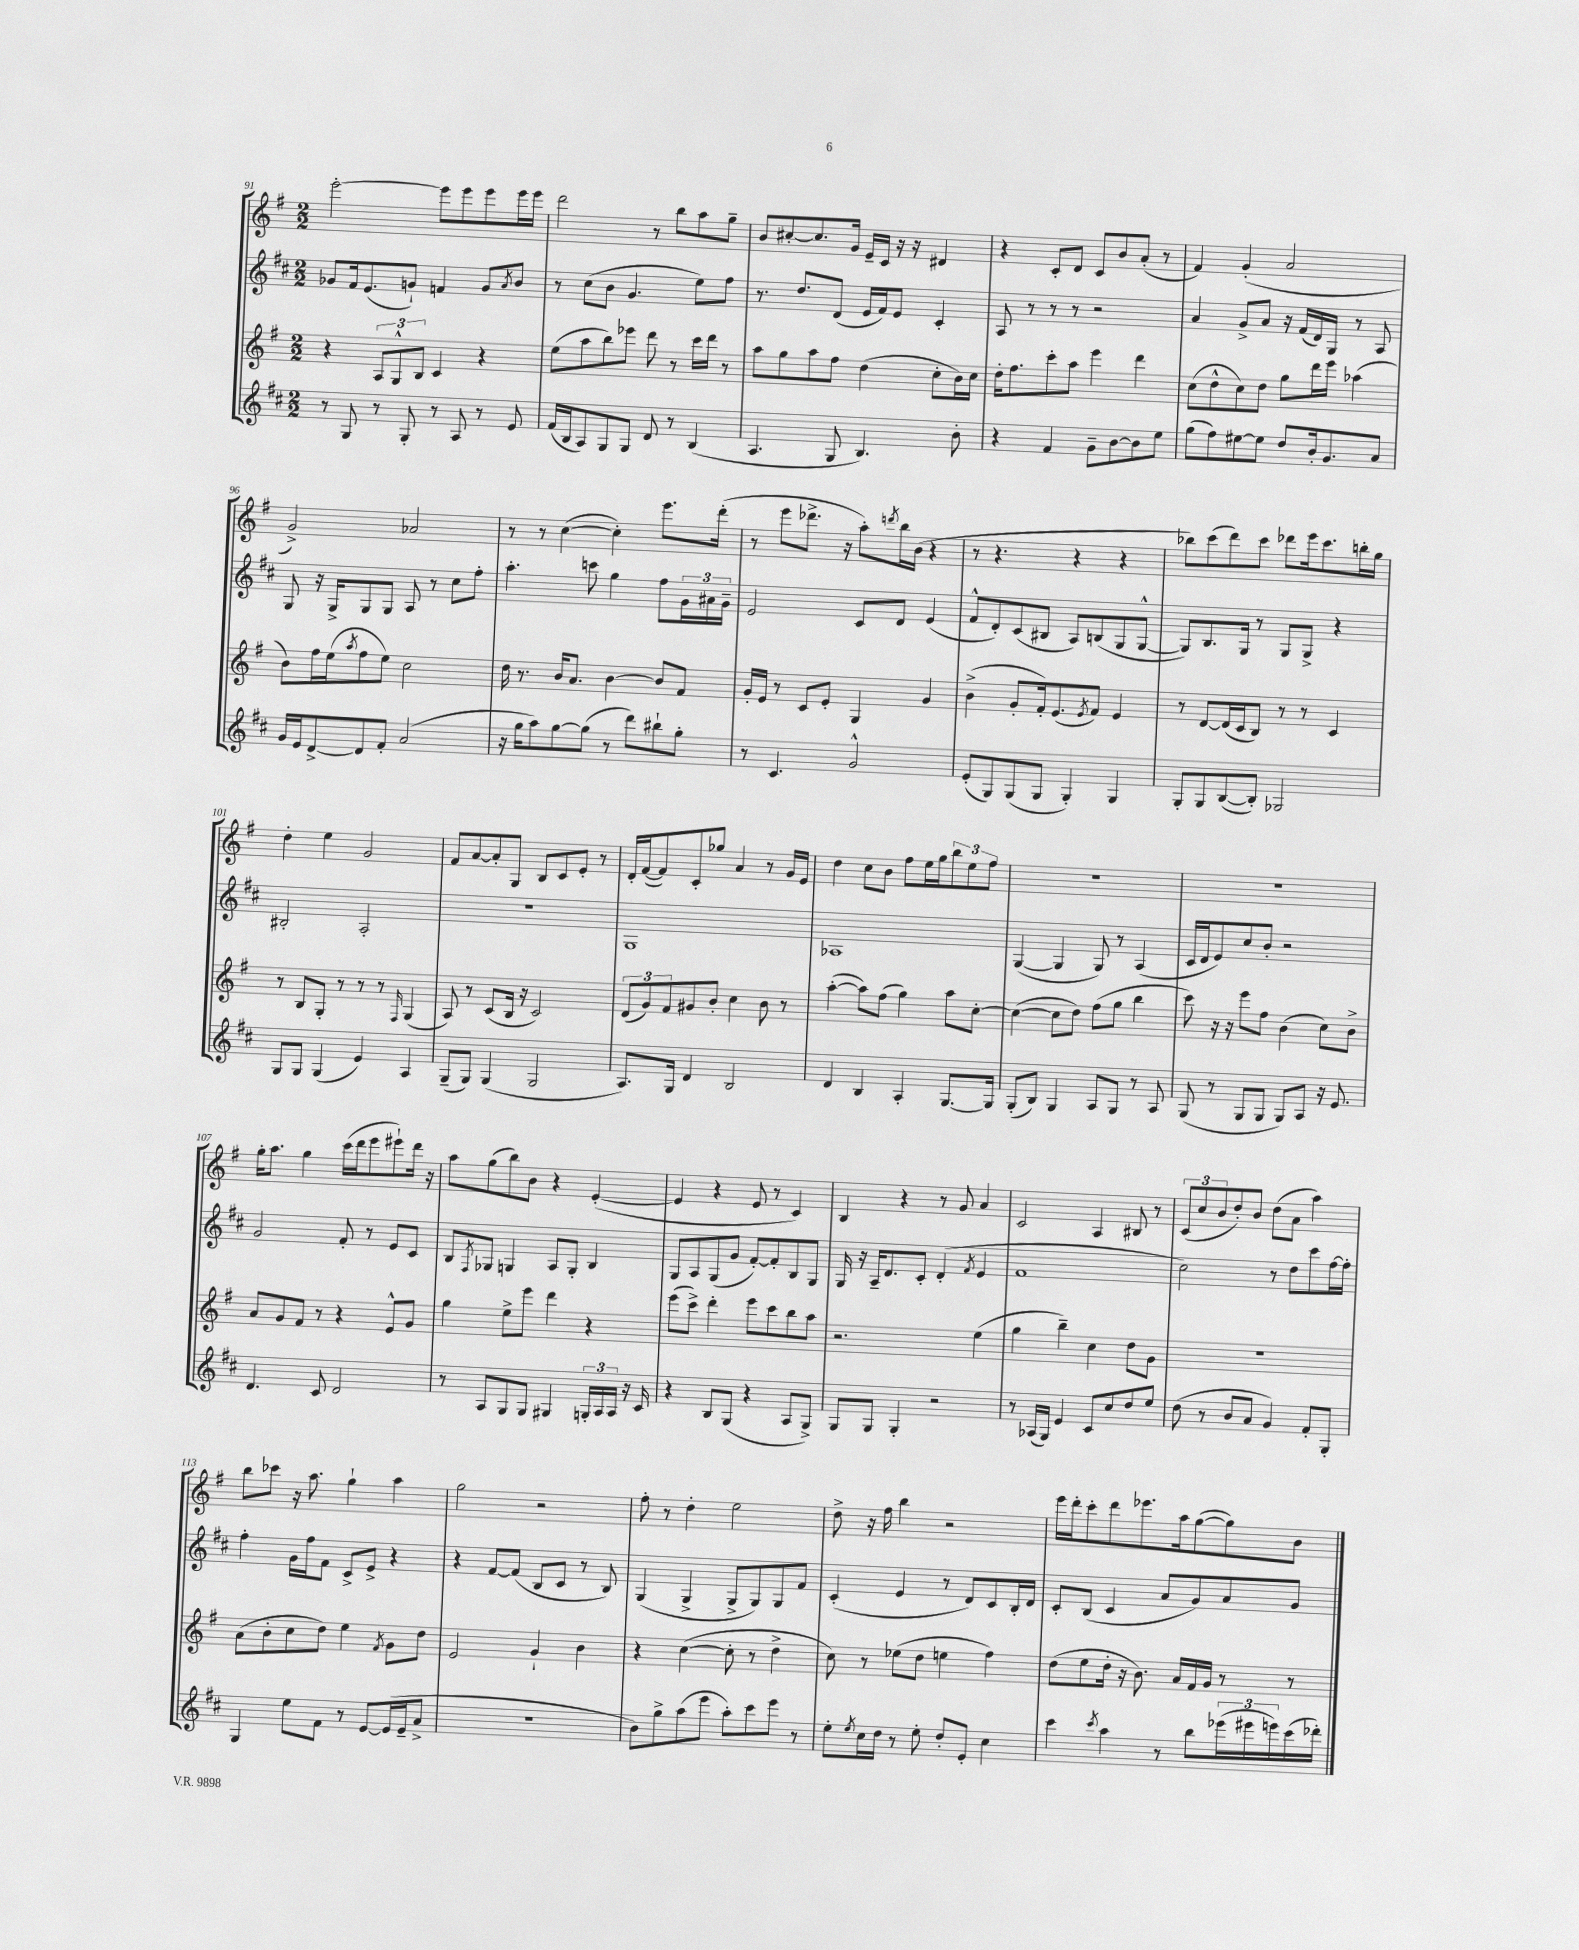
<<
\new StaffGroup <<
\new Staff = "s0" {
    \clef treble \key g \major \numericTimeSignature \time 2/2
    e'''2~-. e'''8 e'''8 e'''8 e'''16 e'''16 |
    d'''2 r8 b''8 a''8 g''8-- |
    b'8 cis''8~-. cis''8. g'16 e'16-- c'16 r16 r16 dis'4 |
    r4 c'8-. d'8 c'8 b'8 a'8-.( r8 |
    fis'4) g'4-.( a'2 |
    g'2->) aes'2 |
    r8 r8 c''4~( c''4-.) e'''8. d'''16-.( |
    r8 e'''8 des'''8.-> r16 a''8-.) \acciaccatura { d'''8 } b''16 b'16( r4 |
    r8 r4. r4 r4 |
    bes''8) c'''8( d'''8) c'''8 des'''8 e'''16 c'''8. b''16-. g''16 |
    d''4-. e''4 g'2 |
    fis'8 a'8~ a'8-. g8 b8 c'8 e'8-. r8 |
    d'16-. fis'16~( fis'8) c'8-. ges''8 a'4 r8 g'16 e'16 |
    d''4 c''8 b'8 fis''8 e''16 g''16 \tuplet 3/2 { b''8 e''8 fis''8 } |
    R1 |
    R1 |
    g''16-. a''8. g''4 c'''16( d'''16 e'''8 eis'''8-!) d'''16 r16 |
    a''8 g''8( b''8) b'8 r4 e'4~-.( |
    e'4 r4 e'8 r8 c'4) |
    b4 r4 r8 g'8 a'4 |
    c'2 a4 bis8 r8 |
    \tuplet 3/2 { c'8( c''8 b'8 } d''8-.) b'8 d''8( a'8 a''4) |
    b''8 ces'''8 r16 a''8. g''4-! a''4 |
    g''2 r2 |
    fis''8-. r8 d''4-. e''2 |
    d''8-> r16 fis''16 b''4 r2 |
    e'''16 d'''16-. c'''8-. d'''8 ees'''8. a''16 g''8~( g''8) b'8 \bar "|." |
}
\new Staff = "s1" {
    \clef treble \key d \major \numericTimeSignature \time 2/2
    ges'8 fis'16 e'8.( g'8-!) f'4 g'8 \acciaccatura { a'8 } b'8 |
    r8 cis''8( b'8 g'4. e''8) fis''8 |
    r8. d''8. d'8( e'16 fis'16) e'8 cis'4-. |
    a8 r8 r8 r8 r2 |
    a'4 g'8-> a'8 r16 fis'16( d'16) g16 r8 a8 |
    g8 r16 g16-> g8 g8 a8 r8 cis''8 fis''8-. |
    a''4.-. c'''8 g''4 fis''8 \tuplet 3/2 { g'16 ais'16 g'16-- } |
    e'2 cis'8 d'8 e'4( |
    fis'8-^ d'8-.) cis'8( bis8 a8) b8( g8 g8~-^ |
    g8) b8. g16 r8 g8 g8-> r4 |
    bis2-. a2-. |
    r1 |
    g1 |
    aes1 |
    g4~( g4 g8) r8 a4( |
    cis'16 d'16 e'8) cis''8 b'8-. r2 |
    g'2 fis'8-. r8 e'8 cis'8 |
    b8 \acciaccatura { fis8 } ges8 g4 a8 g8-. b4 |
    g8 a8 g8( g'8 fis'8~-.) fis'8-. b8 g8 |
    g16 r16 a16-- d'8. cis'8-. d'4-.( \acciaccatura { fis'8 } e'4 |
    fis'1 |
    cis''2) r8 d''8 cis'''8 fis''16~ fis''16-. |
    fis''4-. g'16 fis''16 fis'8 cis'8-> e'8-> r4 |
    r4 fis'8~ fis'8( b8 cis'8 r8 b8) |
    g4( g4-> g8-> g8) g8 fis'8 |
    cis'4-.( e'4 r8 d'8) cis'8 b16-. d'16 |
    cis'8-. b8( cis'4 a'8 g'8) a'8 g'8 \bar "|." |
}
\new Staff = "s2" {
    \clef treble \key g \major \numericTimeSignature \time 2/2
    r4 \tuplet 3/2 { a8 g8-^ b8 } c'4 r4 |
    e''8( a''8 b''8) ees'''8 d'''8 r8 c'''16 d'''16 r8 |
    a''8 g''8 a''8 fis''8 d''4( c''8-. b'16) c''16 |
    d''16-. fis''8. c'''8-. a''8 e'''4 d'''4 |
    c''8( d''8-^ c''8) d''8 g''8 d'''16 e'''16 aes''4( |
    b'8) fis''16 e''16( \acciaccatura { a''8 } fis''8 e''8) c''2 |
    d''16 r8. b'16 a'8. b'4~ b'8 fis'8 |
    g'16-. e'16 r8 c'8 e'8-. g4 g'4 |
    b'4->( g'8-. fis'16-.) e'8.( \acciaccatura { e'8 } fis'8) e'4 |
    r8 d'8~ d'16( c'16 b8) r8 r8 c'4 |
    r8 b8 g8-. r8 r8 r8 \grace { fis16 } g4( |
    a8) r8 c'8( b16 r16 c'2) |
    \tuplet 3/2 { d'8( g'8) fis'8 } gis'8 b'8-. c''4 b'8 r8 |
    a''4~-.( a''8) fis''8( g''4) a''8 c''8~-. |
    c''4~( c''8 d''8) fis''8( g''8 b''4 |
    c'''8) r16 r16 e'''8 fis''8 b'4( c''8) b'8-> |
    a'8 g'8 fis'8 r8 r4 e'8-^ g'8 |
    g''4 e''8-> e'''8 d'''4 r4 |
    e'''8( c'''8->) d'''4-. e'''8 c'''8 b''8 a''8 |
    r2. e''4( |
    g''4 b''4--) c''4 d''8 g'8 |
    R1 |
    a'8( b'8-. c''8 d''8) e''4 \acciaccatura { fis'8 } g'8 d''8 |
    e'2 g'4-! b'4 |
    r4 c''4~( c''8-. r8 d''4-> |
    c''8) r8 ees''8( d''8 e''4 fis''4) |
    d''8( e''8 d''16-. r16 b'8.) a'16 fis'16 g'16 r8 r8 \bar "|." |
}
\new Staff = "s3" {
    \clef treble \key d \major \numericTimeSignature \time 2/2
    r8 g8 r8 g8-. r8 a8 r8 e'8 |
    fis'16( b16 a8) g8 g8 d'8 r8 b4( |
    a4. g8 b4.) b'8-. |
    r4 fis'4 g'8-- b'8~ b'8 e''8 |
    g''8( fis''8) eis''8~ eis''8 d''8 b'16-. g'8. a'8 |
    g'16 e'16 d'8~-> d'8 fis'8-. a'2( |
    r16 g''16 a''8) g''8~ g''8( r8 d'''8) bis''8-! g''8-. |
    r8 cis'4. g'2-^ |
    e'8-.( g8) g8( g8 g4-.) g4 |
    g8-. g8 b8~( b8-.) ges2 |
    g8 g8 g4( e'4) a4 |
    g8--( g8) g4( g2 |
    a8.) g16 d'4 b2 |
    d'4 b4 a4-. g8.~ g16 |
    g8-.( b8) g4 a8 g8 r8 a8 |
    g8( r8 g8 g8 g8) a8 r16 e'8. |
    d'4. cis'8 d'2 |
    r8 a8 g8 g8 gis4 \tuplet 3/2 { g16-. a16 a16 } r16 cis'16 |
    r4 b8 g8( r4 a8 g8->) |
    g8 g8 g4-. r2 |
    r8 aes16( g16) e'4 cis'8 cis''8 d''8 e''8 |
    d''8( r8 b'8 a'8 g'4) fis'8-. g8-. |
    g4 e''8 fis'8 r8 e'8~ e'16( e'16-- a'8-> |
    R1 |
    b'8) g''8-> a''8( e'''8 a''8-.) cis'''8 e'''8 r8 |
    e''8-. \acciaccatura { e''8 } cis''16 d''16 r8 e''8-. d''8-. e'8-. cis''4 |
    cis'''4 \acciaccatura { cis'''8 } a''4 r8 b''8 \tuplet 3/2 { ees'''16( eis'''16 e'''16) } cis'''16( des'''16-.) \bar "|." |
}
>>
>>
\layout { \context { \Score currentBarNumber = #91 } }
